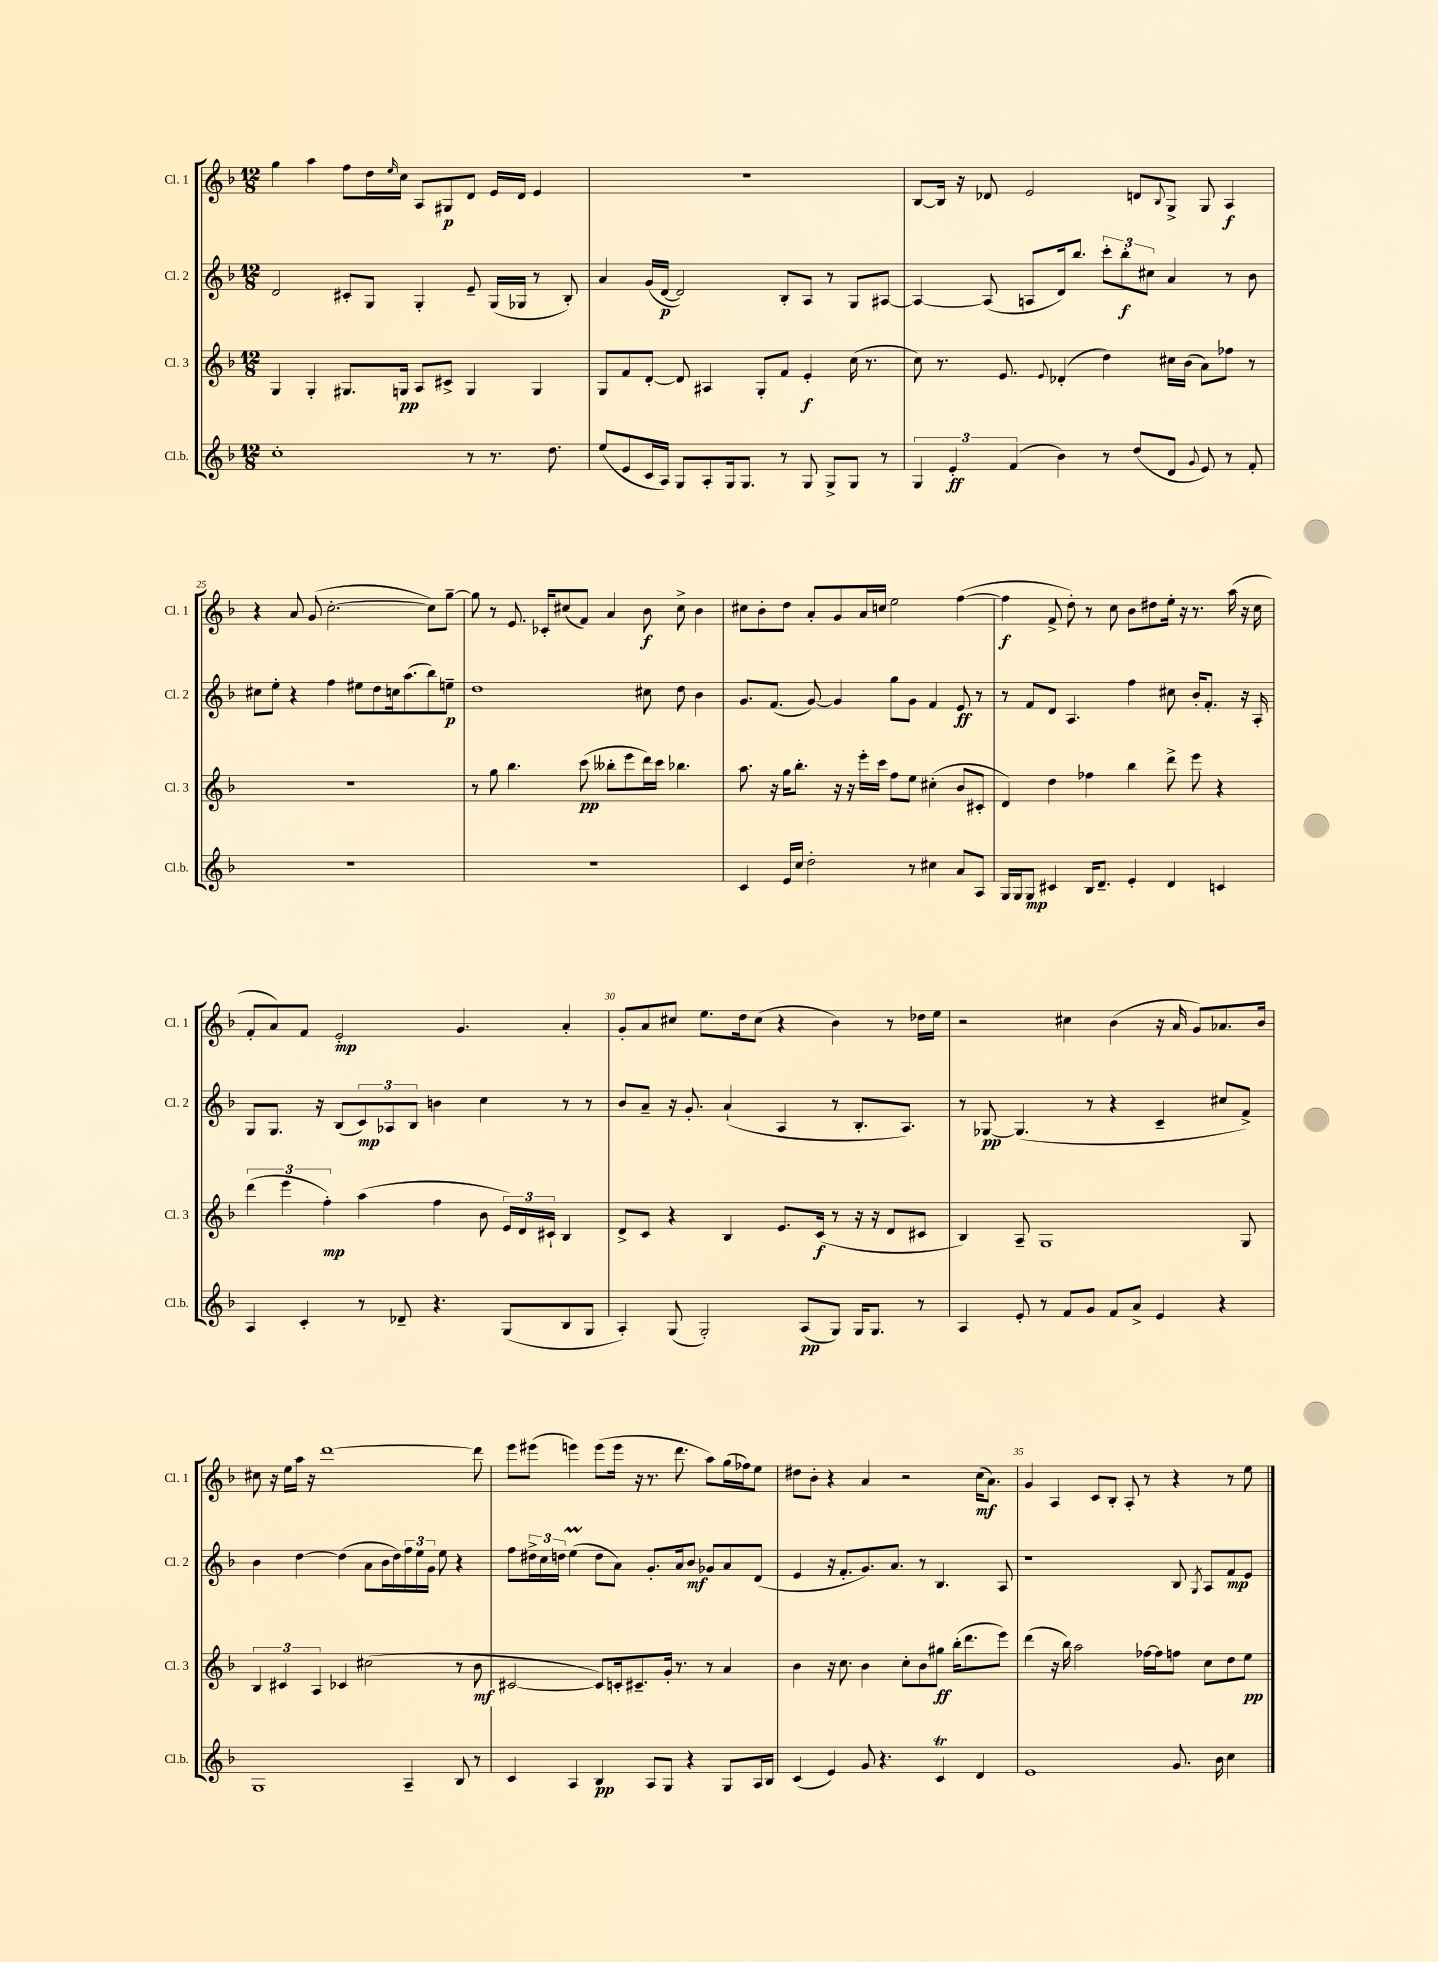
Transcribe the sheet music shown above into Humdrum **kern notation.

**kern	**kern	**kern	**kern
*staff4	*staff3	*staff2	*staff1
*clefG2	*clefG2	*clefG2	*clefG2
*k[b-]	*k[b-]	*k[b-]	*k[b-]
*M12/8	*M12/8	*M12/8	*M12/8
1cc'	4G	2d	4gg
.	4G'	.	4aa
.	8.G#	8c#'	8ff
.	.	8G	16dd
.	.	.	16qqee
.	16G	.	16cc
.	8A	4G'	8A
.	8c#^	.	8G#
8r	4G	8e~	8d
8.r	.	(16G	16e
.	.	16G-	16d
.	4G	8r	4e
8.dd	.	.	.
.	.	8B-')	.
=	=	=	=
(8ee	8G	4a	1.r
8e	8f	.	.
16c	[8d'	(16g	.
16A)	.	[16d	.
8G	8d]	2d])	.
8A'	4A#	.	.
16G	.	.	.
8.G	.	.	.
.	8G'	.	.
8r	8f	8B-'	.
8G	4e'	8A	.
8G^	.	8r	.
8G	(16cc	8G	.
.	8.r	.	.
8r	.	[8A#	.
=	=	=	=
6G	8cc)	4A#_	[8B-
.	8.r	.	16B-]
6e'	.	.	.
.	.	.	16r
.	.	(8A#]	8d-
.	8.e	.	.
(6f	.	.	.
.	.	8A	2e
.	8qqe	.	.
4b-)	(4d-'	16d)	.
.	.	8.bb-	.
8r	4dd)	12ccc'	.
.	.	12bb-'	.
(8dd	.	.	8d
.	.	12cc#	.
.	.	.	8qqB-
8d	16cc#	4a	8G^
.	(16b-	.	.
8qqg	.	.	.
8e)	8a)	.	8G
8r	8ff-	8r	4A
8f'	8r	8b-	.
=	=	=	=
1.r	1.r	8cc#	4r
.	.	8ee'	.
.	.	4r	8a
.	.	.	(8g
.	.	4ff	[2.cc'
.	.	8ee#	.
.	.	8dd	.
.	.	16cc	.
.	.	(8.aa	.
.	.	8bb-)	8cc])
.	.	8ee~	[8gg~
=	=	=	=
1.r	8r	1dd	8gg]
.	8gg	.	8r
.	4.bb-	.	8.e
.	.	.	16c-'
.	.	.	(8cc#
.	(8ccc	.	8f)
.	8bb--'	.	4a
.	8eee	.	.
.	16ddd)	8cc#	8b-
.	16ccc	.	.
.	4.bb-	8dd	8cc#^
.	.	4b-	4b-
=	=	=	=
4c	8.aa	8.g	8cc#
.	.	.	8b-'
.	16r	(8.f	.
16e	16gg	.	8dd
16cc	8.bb-'	.	.
2dd'	.	[8g)	8a'
.	16r	4g]	8g
.	16r	.	.
.	16eee'	.	16a
.	16ccc	.	16cc
.	8ff	8gg	2ee
8r	8ee	8g	.
4cc#	(4cc#'	4f	.
8a	8b-	8e	([4ff
8A	8c#'	8r	.
=	=	=	=
16G	4d)	8r	4ff]
16G	.	.	.
8G	.	8f	.
4c#	4dd	8d	8f^
.	.	4.A	8dd')
16B-	4ff-	.	8r
8.d~	.	.	.
.	.	.	8cc
4e'	4bb-	4ff	8b-
.	.	.	8dd#
4d	8ddd^	8cc#	16ee'
.	.	.	16r
.	8eee	16b-'	8.r
.	.	8.f'	.
4c	4r	.	.
.	.	.	(16aa
.	.	16r	16r
.	.	16A'	16cc
=	=	=	=
4A	(6ddd	8G	8f'
.	.	8.G	8a)
.	6eee	.	.
4c'	.	.	8f
.	.	16r	.
.	6ff')	.	.
.	.	(8B-	2e'
8r	(4aa	12c)	.
.	.	12A-	.
8d-~	.	.	.
.	.	12B-	.
4.r	4ff	4b	.
.	.	.	4.g
.	8b-	4cc	.
(8G	24e)	.	.
.	24d	.	.
.	24c#`	.	.
8B-	4B-	8r	4a'
8G	.	8r	.
=	=	=	=
4A')	8d^	8b-	8g'
.	8c	8a~	8a
(8G	4r	16r	8cc#
.	.	8.g'	.
2G')	.	.	8.ee
.	4B-	(4a`	.
.	.	.	16dd
.	.	.	(8cc#
.	8.e	4A	4r
(8A	.	.	.
.	(16c	.	.
8G)	8r	8r	4b-)
16G	16r	8.B-'	.
8.G	16r	.	.
.	8d	.	8r
.	.	8.A)	.
8r	8c#	.	16dd-
.	.	.	16ee
=	=	=	=
4A	4B-)	8r	2r
.	.	[8G-	.
8e'	8A~	(4.G-]	.
8r	1G	.	.
8f	.	.	4cc#
8g	.	8r	.
8f	.	4r	(4b-
8a^	.	.	.
4e	.	4c~	16r
.	.	.	16a
.	.	.	8g)
4r	.	8cc#	8.a-
.	8G	8f^)	.
.	.	.	16b-
=	=	=	=
1G	6B-	4b-	8cc#
.	.	.	16r
.	6c#	.	.
.	.	.	16ee
.	.	[4dd	16aa
.	.	.	16r
.	6A	.	.
.	.	.	[1ddd
.	4c-	(4dd]	.
.	(2cc#	8a	.
.	.	16b-	.
.	.	16dd)	.
4A~	.	24ff	.
.	.	24ee	.
.	.	24g	.
.	.	8ee	.
8B-	8r	4r	.
8r	8b-	.	8ddd]
=	=	=	=
4c	[2c#	8ff	8eee
.	.	24dd#^	(8eee#
.	.	24cc	.
.	.	24dd	.
4A	.	(4ee	4eee)
4B-	8c#])	8dd	(8eee
.	16c'	8a)	16eee
.	8.c#~	.	16r
8A	.	8.g'	8.r
8G	16g'	.	.
.	8.r	16a	8.ddd
4r	.	8b-	.
.	8r	8g-	8aa)
8G	4a	8a	(16gg
.	.	.	16ff-)
16A	.	(8d	8ee
16B-	.	.	.
=	=	=	=
(4c	4b-	4e	8dd#
.	.	.	8b-'
4e)	16r	16r	4r
.	8.cc	8.f'	.
8g	4b-	8.g)	4a
4.r	.	.	.
.	.	8.a	.
.	8cc'	.	2r
.	8b-	8r	.
4c	8gg#	4.B-	.
.	(16bb-'	.	.
.	8.ddd	.	.
4d	.	.	(16cc
.	.	.	8.a)
.	8eee)	8A	.
=	=	=	=
1e	(4ddd	1r	4g
.	16r	.	4A
.	16bb-)	.	.
.	2aa	.	.
.	.	.	8c
.	.	.	8B-'
.	.	.	8A'
.	[16ff-	.	8r
.	16ff-]	.	.
8.g	8ff	8B-	4r
.	.	8qG	.
.	8cc	8A	.
16b-	.	.	.
4cc	8dd	8f	8r
.	8ee	8e	8ee
==	==	==	==
*-	*-	*-	*-
